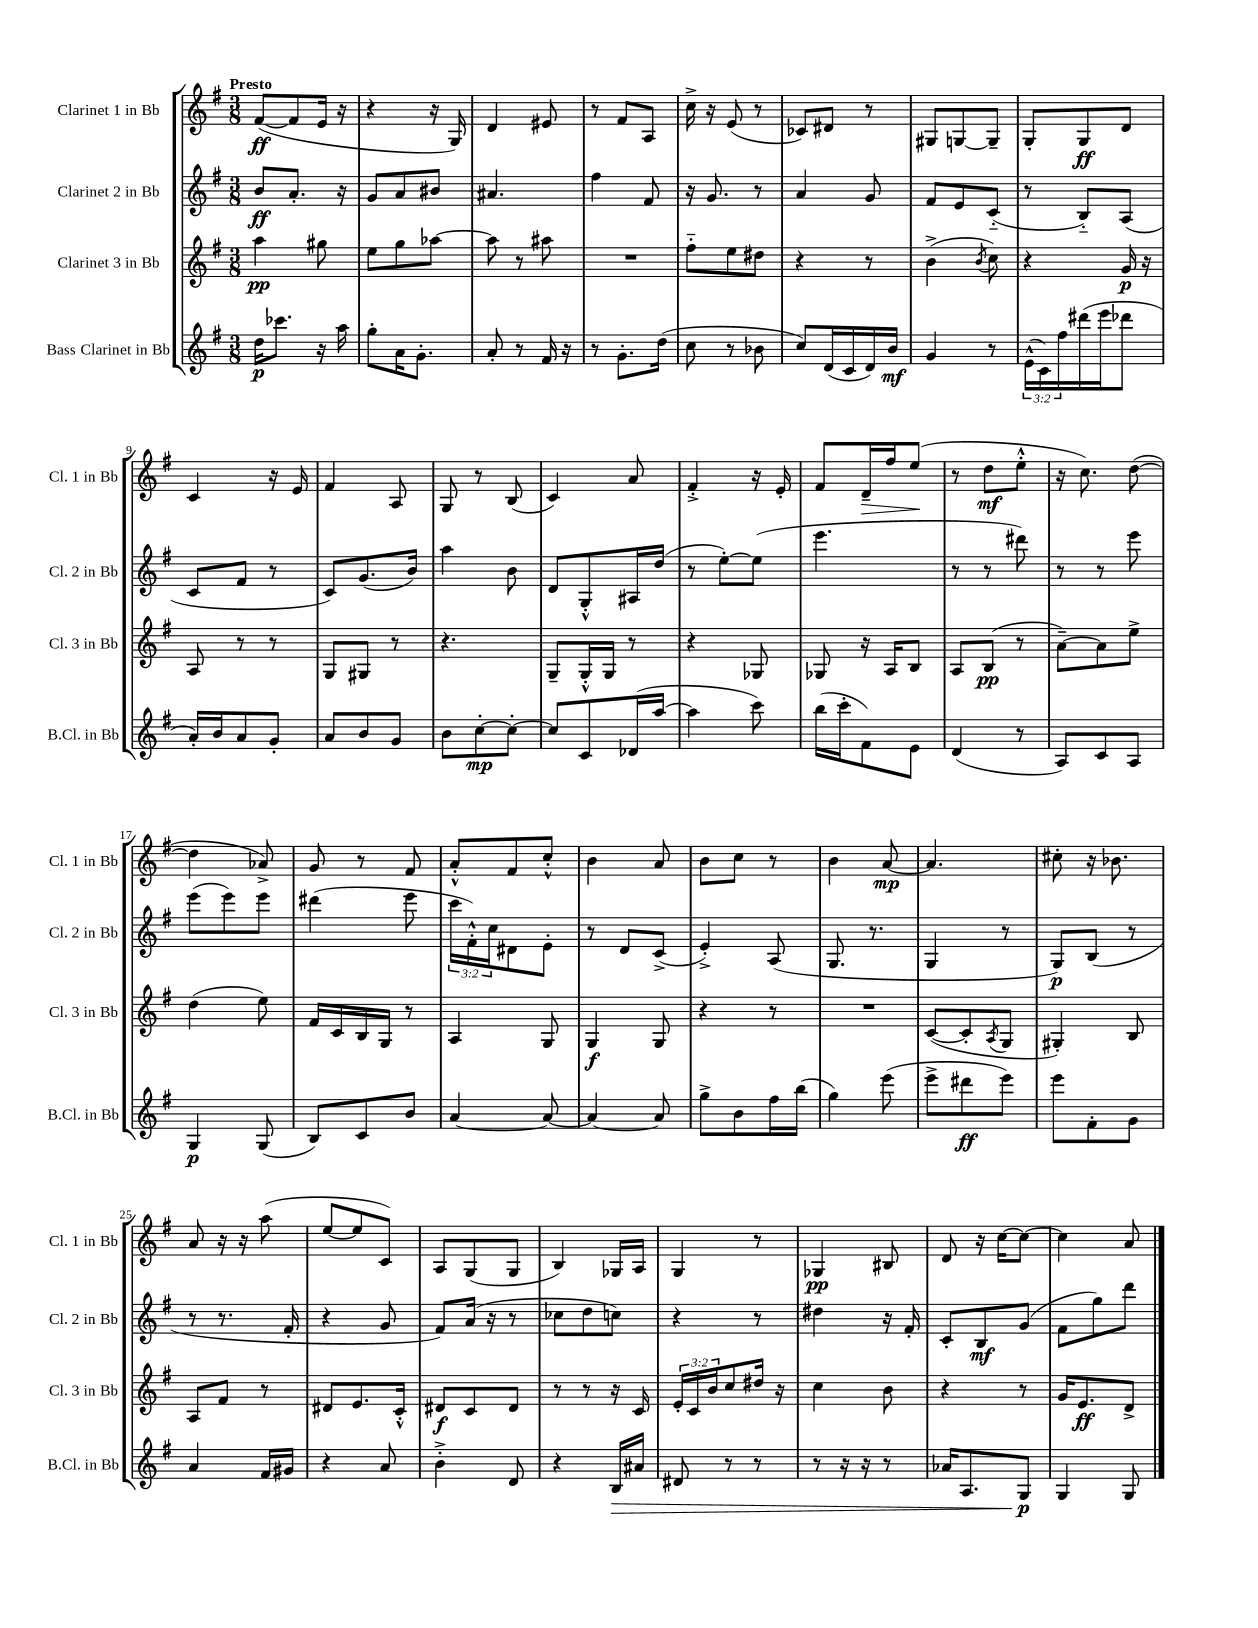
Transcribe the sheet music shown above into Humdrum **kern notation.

**kern	**kern	**kern	**kern
*staff4	*staff3	*staff2	*staff1
*clefG2	*clefG2	*clefG2	*clefG2
*k[f#]	*k[f#]	*k[f#]	*k[f#]
*M3/8	*M3/8	*M3/8	*M3/8
16dd	4aa	8b	([8f#
8.ccc-	.	.	.
.	.	8.a'	8f#]
16r	8gg#	.	16e
16aa	.	16r	16r
=	=	=	=
8gg'	8ee	8g	4r
16a	8gg	8a	.
8.g'	.	.	.
.	[8aa-	8b#	16r
.	.	.	16G)
=	=	=	=
8a'	8aa-]	4.a#	4d
8r	8r	.	.
16f#	8aa#	.	8e#
16r	.	.	.
=	=	=	=
8r	4.r	4ff#	8r
8.g'	.	.	8f#
.	.	8f#	8A
(16dd	.	.	.
=	=	=	=
8cc	8ff#'~	16r	16cc^
.	.	8.g	16r
8r	8ee	.	(8e
8b-	8dd#	8r	8r
=	=	=	=
8cc)	4r	4a	8c-)
(16d	.	.	8d#
16c	.	.	.
16d)	8r	8g	8r
16b	.	.	.
=	=	=	=
4g	(4b^	8f#	8G#
.	.	8e	[8G
.	8qb	.	.
8r	8cc)	(8c'~	8G~]
=	=	=	=
(24e^^	4r	8r	8G'
24c)	.	.	.
24ff#	.	.	.
(16ddd#	.	8B'~)	8G
16eee	.	.	.
8ddd-	16g	(8A	8d
.	16r	.	.
=	=	=	=
16a')	8A	8c	4c
16b	.	.	.
8a	8r	8f#	.
8g'	8r	8r	16r
.	.	.	16e
=	=	=	=
8a	8G	8c)	4f#
8b	8G#	(8.g	.
8g	8r	.	8A
.	.	16b)	.
=	=	=	=
8b	4.r	4aa	8G
[8cc'	.	.	8r
8cc'_	.	8b	(8B
=	=	=	=
8cc]	8G~	8d	4c)
8c	16G'^^	8G'^^	.
.	16G	.	.
(16d-	8r	16A#	8a
[16aa	.	(16dd	.
=	=	=	=
4aa]	4r	8r	4f#'^
.	.	[8ee')	.
8ccc)	8G-	(8ee]	16r
.	.	.	16e'
=	=	=	=
(16bb	8G-	4.eee	8f#
16ccc'	.	.	.
8f#)	16r	.	16d~
.	16A	.	16ff#
8e	8B	.	(8ee
=	=	=	=
(4d	8A	8r	8r
.	(8B	8r	8dd
8r	8r	8ddd#)	8ee'^^
=	=	=	=
8A)	[8a~)	8r	16r
.	.	.	8.cc)
8c	8a]	8r	.
8A	8ee^	8eee	([8dd
=	=	=	=
4G	(4dd	(8eee	4dd]
.	.	8eee)	.
(8G	8ee)	8eee	8a-^)
=	=	=	=
8B)	16f#	(4ddd#	8g
.	16c	.	.
8c	16B	.	8r
.	16G	.	.
8b	8r	8eee	8f#
=	=	=	=
[4a	4A	24ccc	8a'^^
.	.	24f#'^^)	.
.	.	24cc	.
.	.	8d#	8f#
8a_	8G	8e'	8cc'^^
=	=	=	=
4a_	4G	8r	4b
.	.	8d	.
8a]	8G	(8c^	8a
=	=	=	=
8gg^	4r	4e'^)	8b
8b	.	.	8cc
16ff#	8r	(8A	8r
(16bb	.	.	.
=	=	=	=
4gg)	4.r	8.G	4b
.	.	8.r	.
(8eee	.	.	[8a
=	=	=	=
8eee^	([8c	4G	4.a]
8ddd#	8c']	.	.
.	8qA	.	.
8eee)	8G	8r	.
=	=	=	=
8eee	4G#')	8G)	8cc#'
8f#'	.	(8B	16r
.	.	.	8.b-
8g	8B	8r	.
=	=	=	=
4a	8A	8r	8a
.	8f#	8.r	16r
.	.	.	16r
16f#	8r	.	(8aa
16g#	.	16f#'	.
=	=	=	=
4r	8d#	4r	[8ee
.	8.e	.	8ee]
8a	.	8g	8c)
.	16c'^^	.	.
=	=	=	=
4b'^	8d#	8f#)	8A
.	8c	(16a	(8G
.	.	16r	.
8d	8d#	8r	8G
=	=	=	=
4r	8r	8cc-	4B)
.	8r	8dd	.
16B	16r	8cc)	16G-
16a#	16c	.	16A
=	=	=	=
8d#	24e'	4r	4G
.	24c	.	.
.	24b	.	.
8r	8cc	.	.
8r	16dd#	8r	8r
.	16r	.	.
=	=	=	=
8r	4cc	4dd#	4G-
16r	.	.	.
16r	.	.	.
8r	8b	16r	8B#
.	.	16f#'	.
=	=	=	=
16a-	4r	8c'	8d
8.A	.	.	.
.	.	8B	16r
.	.	.	[16cc
8G	8r	(8g	8cc_
=	=	=	=
4G	16g	8f#	4cc]
.	8.e	.	.
.	.	8gg)	.
8G	8d^	8ddd	8a
==	==	==	==
*-	*-	*-	*-
